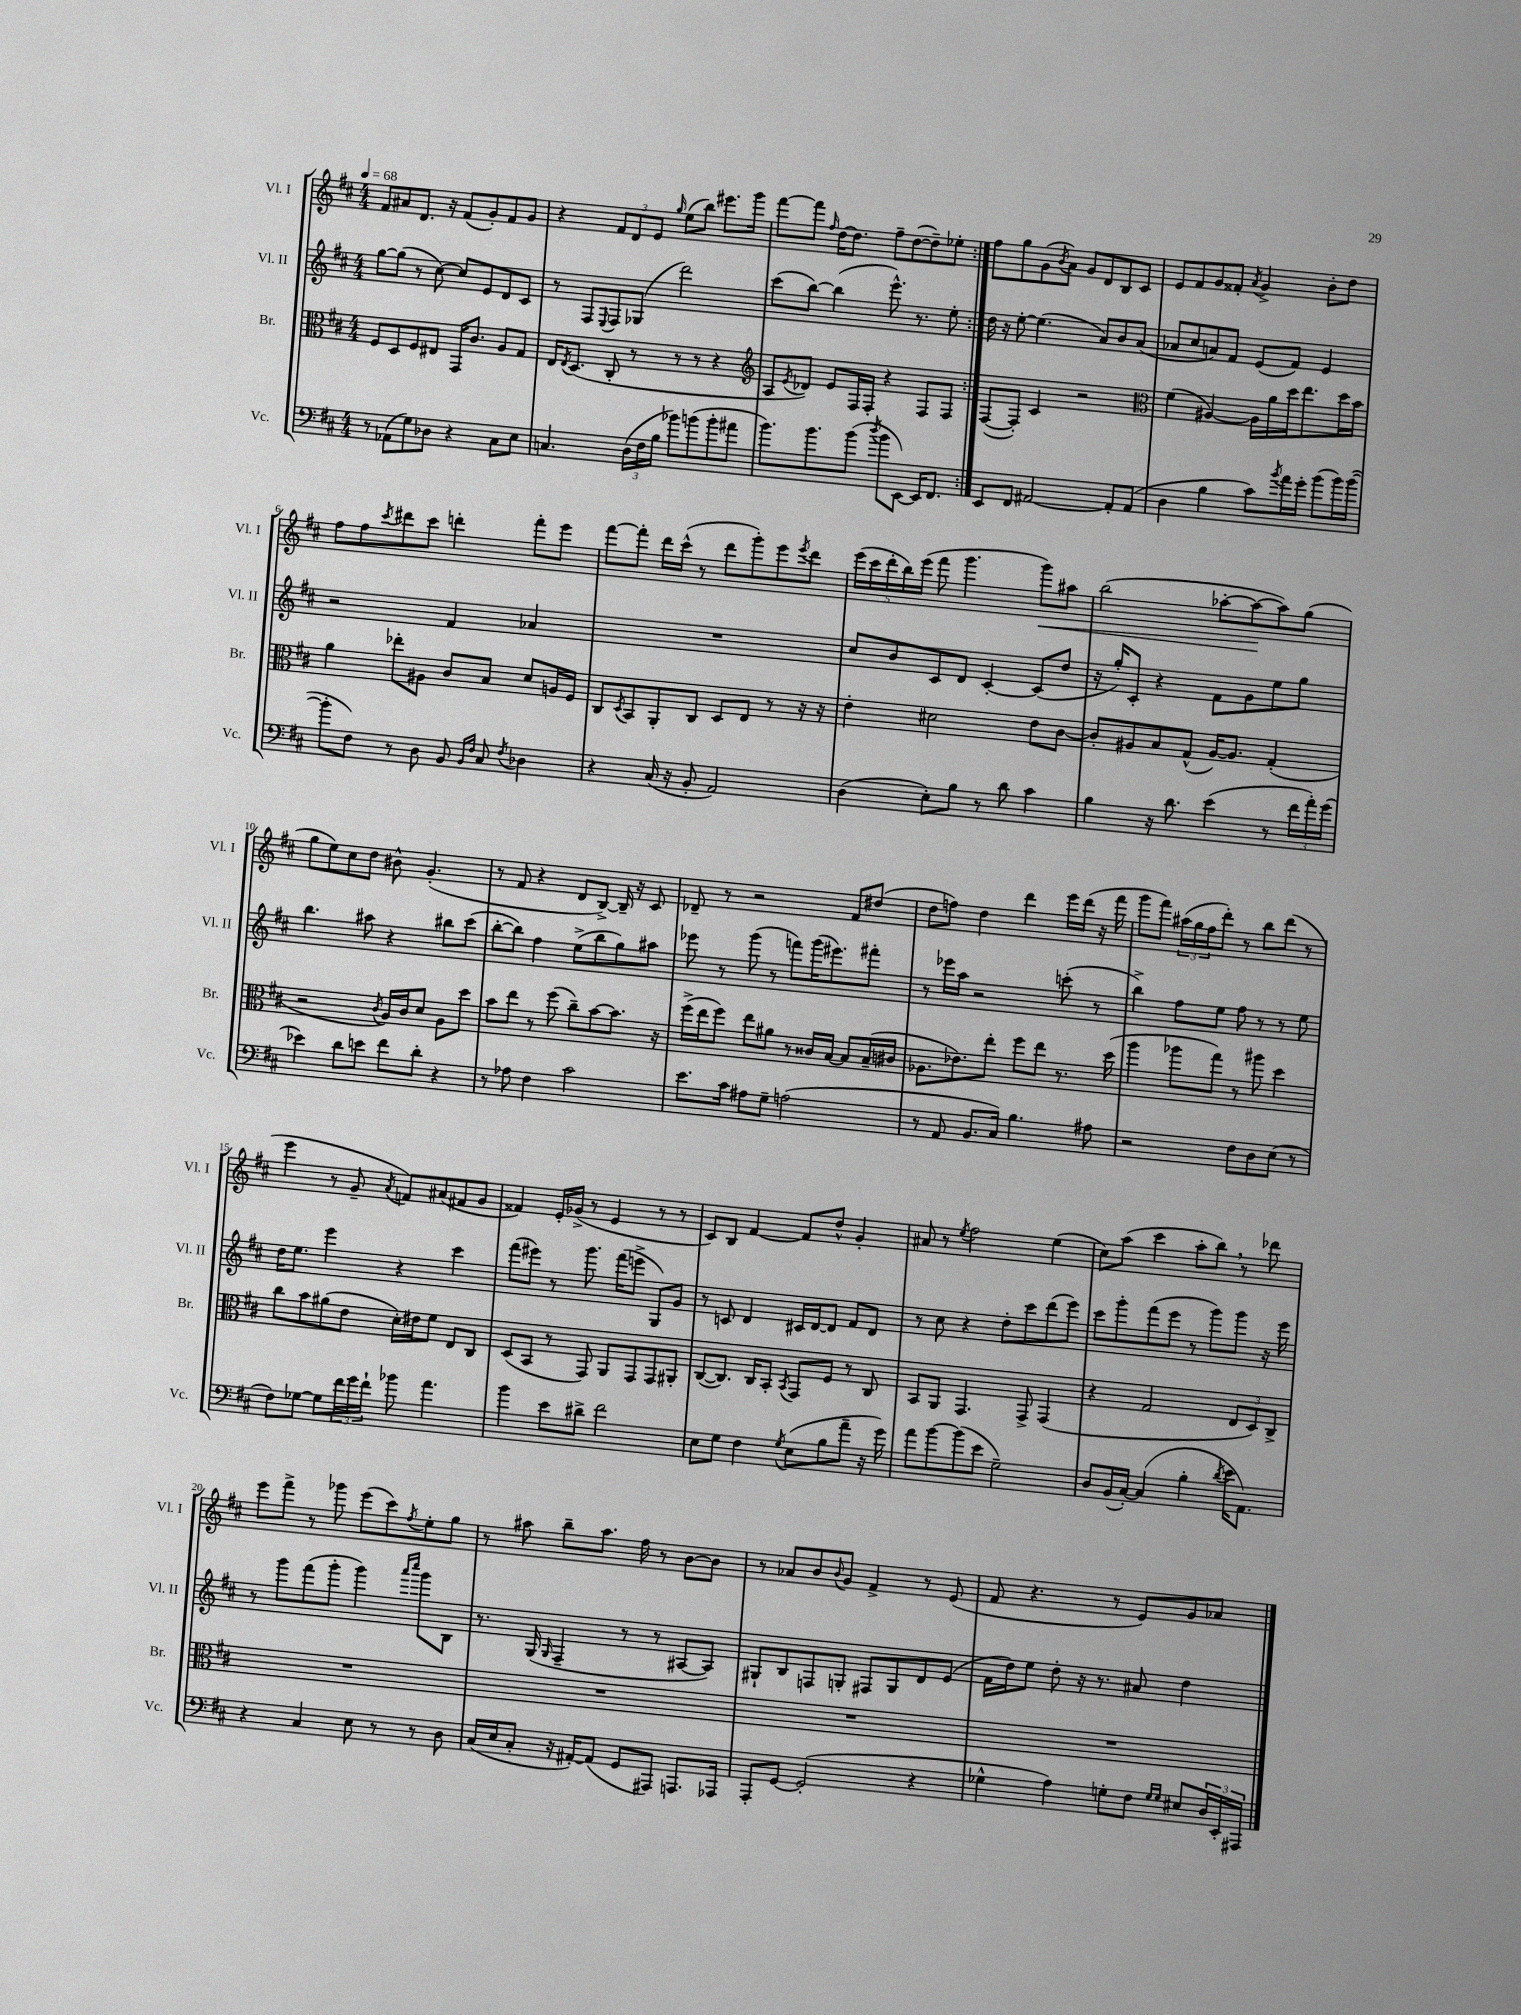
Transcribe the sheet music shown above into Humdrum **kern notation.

**kern	**kern	**kern	**kern
*staff4	*staff3	*staff2	*staff1
*clefF4	*clefC3	*clefG2	*clefG2
*k[f#c#]	*k[f#c#]	*k[f#c#]	*k[f#c#]
*M4/4	*M4/4	*M4/4	*M4/4
*MM68	*MM68	*MM68	*MM68
8r	8F#	[8gg	8f#
(8AA-	8D	(8gg]	8a#
8G)	8F#	8r	8.d
8D-	8E#	[8cc#)	.
.	.	.	16r
4r	16GG	8cc#]	(8f#
.	8.c#	.	.
.	.	8e	8g')
8C#	8A	8d	8f#
8E	8G	8c#	8g
=	=	=	=
4.C	16E	8r	4r
.	8qE	.	.
.	(8.D	.	.
.	.	8F#	.
.	.	8qqE	.
.	8C#'	8F#	12f#
.	.	.	12d
(24D	8r	(8G-	.
24F#	.	.	12e
24B	.	.	.
.	.	.	16qqgg
8b-)	8r	2ddd)	(8ee
(8b	8r	.	8bb)
8b'	4r	.	8.eee#
8a#	.	.	.
.	.	.	16ggg
=	=	=	=
*	*clefG2	*	*
8.b)	8A	(8ccc#	[8fff#
.	8qe	.	.
.	8d-)	[8bb)	8fff#]
8.b	.	.	.
.	.	.	16qqff#
.	8e	(4bb]	[16dd
.	.	.	8.dd]
(8b	16F#	.	.
.	16F#'	.	.
8qdd	.	.	.
8b	4r	8.eee^^)	8ff#~
[8EE)	.	.	([8dd
.	.	8.r	.
16EE]	8F#	.	8dd~])
8.FF#	.	.	.
.	8F#	8ee'	8ee-'
=:|!	=:|!	=:|!	=:|!
8EE	([8F#	16dd	8ff#
.	.	16r	.
8FF#	8F#'])	[8ee'	8gg
[2AA#	4c#	(4.ee]	(8g
.	.	.	8qb
.	.	.	8a)
.	2r	.	8g
.	.	8a)	8d
8AA#']	.	8b	8B
(8AA#	.	(8a	8c#
=	=	=	=
*	*clefC3	*	*
4D	(4f#	8a-	8e
.	.	8cc#	8f#
4B	[4A#)	8a)	8g
.	.	8f#	8f##'
.	.	.	8qa
8c#)	16A#]	(8e	4g^
.	16a	.	.
8qb	.	.	.
16a	16dd	8f#)	.
16g'	8.ee	.	.
(8b	.	4e	8b'
16b)	16dd	.	8dd
([16b	16b	.	.
=	=	=	=
8b']	4a	2r	8ff#
8F#)	.	.	8ff#
.	.	.	8qccc#
8r	8ee-'	.	8ddd#
8D	8A#	.	8ccc#
8BB	8c#	4f#	4ddd'
16qqBB	.	.	.
16qqF#	.	.	.
8C#	8B	.	.
8qF#	.	.	.
4D-	8d	4a-	8fff#'
.	16A	.	8eee
.	16F#	.	.
=	=	=	=
4r	8C#	1r	[8fff#
.	8qD	.	.
.	8BB	.	8fff#']
(16C#	8AA'	.	16ddd
16r	.	.	(16ccc#^^
8BB'	8C#	.	8r
2AA)	8D	.	8ddd
.	8E	.	8ggg')
.	8r	.	8eee
.	.	.	8qeee
.	16r	.	8ddd
.	16r	.	.
=	=	=	=
(4D	4e'	8cc#	(20eee
.	.	.	20ccc#
.	.	.	20ddd'
.	.	8b	.
.	.	.	20bb)
.	.	.	(20eee
8E')	2d#	8c#	8fff#
8B	.	8d	4.ggg
8r	.	[4c#'	.
8d	.	.	.
4c#	8e	(8c#]	8ggg)
.	[8c#	8dd	8aa#
=	=	=	=
4B	8c#']	16r	(2bb
.	.	16gg')	.
.	8A#	8c#'	.
16r	8B	4r	.
8.d	.	.	.
.	(8G^^	.	.
(4e	[16A#)	8f#	[8aa-'
.	8.A#]	.	.
.	.	8g	8aa-_
8r	(4G'	8ee	8aa-])
24f#	.	8gg	(8gg
24a')	.	.	.
(24g	.	.	.
=	=	=	=
4e-)	2r	4.bb	8gg
.	.	.	8ee)
8d	.	.	8cc#
8e	.	8aa#	8dd
.	8qc#	.	.
8f#	16A)	4r	8b#^^
.	16c#	.	.
8d'	8d	.	(4.g'
4r	8A	8bb#	.
.	8dd	(8ccc#	.
=	=	=	=
8r	8b	[8bb'	8r
8A-	8ee	8bb])	8f#
4F#	8r	4ff#	4r
.	(8ff#	.	.
2c#	8cc#~)	(8ee^	8d
.	[8b	8bb	[8B^)
.	8.b]	8gg)	16B~]
.	.	.	16r
.	.	8aa#	8c#
.	16r	.	.
=	=	=	=
8.e	(16ff#^	8eee-	8d-~
.	16ee	.	.
.	8ff#)	8r	8r
16c#	.	.	.
8A#	8ee	(8ggg	2r
8G~	8a#	8r	.
(2A	8r	8fff)	.
.	16c##	(16ggg	.
.	[16B	8.eee#)	.
.	8B]	.	8f#
.	(16B~	8fff#'	(8dd#
.	16c#	.	.
=	=	=	=
8r	8.A-	8r	8dd
8AA	.	16eee-	8ff)
.	8.e-)	16aa	.
8.BB	.	2r	4dd
.	8ee'	.	.
16C#)	.	.	.
4.B	8ff#	.	4ddd
.	8ee	.	.
.	8.r	(8ccc'	16eee
.	.	.	(16ddd
8A#	.	8r	16r
.	(16dd	.	16fff#
=	=	=	=
2r	4aa	4bb^)	8ggg
.	.	.	8fff#)
.	8aa-	8ff#	(24aa#
.	.	.	24gg
.	.	.	24ff#
.	8gg)	8ee	8ddd')
8F#	8r	8ff#	8r
8D	8aa#	8r	8bb
(8E	4dd	8r	(8ddd
8r	.	8ee	8r
=	=	=	=
8F#)	8cc#	16dd	4eee
.	.	8.ee	.
[8G-	8b	.	.
8G-]	(8a#	4eee	8r
24f#	8e	.	8g~
24g	.	.	.
24f#`	.	.	.
.	.	.	8qa
8b-	16d')	4r	8f)
.	16e#	.	.
4.a	8f#	.	(8a#
.	8E	4ccc#	8f#
.	8C#	.	8g
=	=	=	=
4b	(8D	(8fff#	4f##)
.	8BB	8eee#)	.
8e	8r	8r	16e'
.	.	.	(16g-^
8d#^	8GG)	8.ggg	8r
2f#	8AA	.	4e
.	.	(16fff#	.
.	8GG	8eee^	.
.	8GG	8G)	8r
.	8AA#'	8g	8r
=	=	=	=
8E	([8C#	8r	8c#)
8G	8.C#])	8c	8B
4F#	.	4d	[4f#
.	16C#	.	.
.	8BB'	.	.
8qG	8qBB	.	.
(8E	8GG	16c#	8f#]
.	.	[16d	.
8B	8F#	8d]	8dd^^
8a~	8r	8f#	4g'
16r	8C#	8d	.
16g)	.	.	.
=	=	=	=
8a	8BB	8r	8a#
[8b	8AA	8cc#	8r
.	.	.	8qee
(8b]	4.GG	4r	2ff#
8e	.	.	.
2G~)	.	8dd'	.
.	8GG^	8ccc#	.
.	(4GG	(8ddd	(4ee
.	.	8eee)	.
=	=	=	=
8D	4r	8ccc#	8cc#)
(16BB	.	8ggg'	(8aa
[16C#')	.	.	.
(4C#]	2G	(8fff#	4ccc#
.	.	8eee	.
4B'	.	8r	8aa'
.	.	8ggg)	8bb)
8qd	.	.	.
16e	12E	8ggg	8r
8.AA)	.	.	.
.	12D)	.	.
.	.	16r	8ddd-
.	12C#^	.	.
.	.	16eee	.
=	=	=	=
4r	1r	8r	8eee
.	.	8ggg	8fff#^
4C#	.	(8fff#	8r
.	.	8ggg'	8ggg-
8E	.	4ggg)	(8eee
8r	.	.	8ccc#)
.	.	16qqaaa	.
.	.	16qqcccc#	8qff#
8r	.	8ggg	8ee'
8D	.	8B	8gg
=	=	=	=
(16C#	1r	8.r	8r
16E	.	.	.
8C#'	.	.	8aa#
.	.	(16G	.
.	.	16qqG	.
16r	.	4F#~	8bb~
[16AA#')	.	.	.
(8AA#]	.	.	8.aa#
8GG	.	8r	.
.	.	.	16ff#
8AAA#)	.	8r	8r
8.AAA	.	[8A#	[8b
.	.	8A#])	8b]
16AAA-	.	.	.
=	=	=	=
8AAA'	1r	8G#`	8r
[8GG	.	8B	8a-
(2GG']	.	8F	8b
.	.	.	8qqb
.	.	8G'	8g
.	.	8F#	4f#^
.	.	8G	.
4r	.	8d	8r
.	.	(8e	(8e
=	=	=	=
4G-^^	1r	16f#	8f#
.	.	16dd)	.
.	.	8ee	4.r
4A)	.	8dd'	.
.	.	16r	.
.	.	8.r	.
8G'	.	.	8r
8F#	.	8a#	8e)
16qqG	.	.	.
16qqG	.	.	.
8E#	.	4dd	8g
24D	.	.	8a-
24EE'	.	.	.
24AAA#	.	.	.
==	==	==	==
*-	*-	*-	*-
